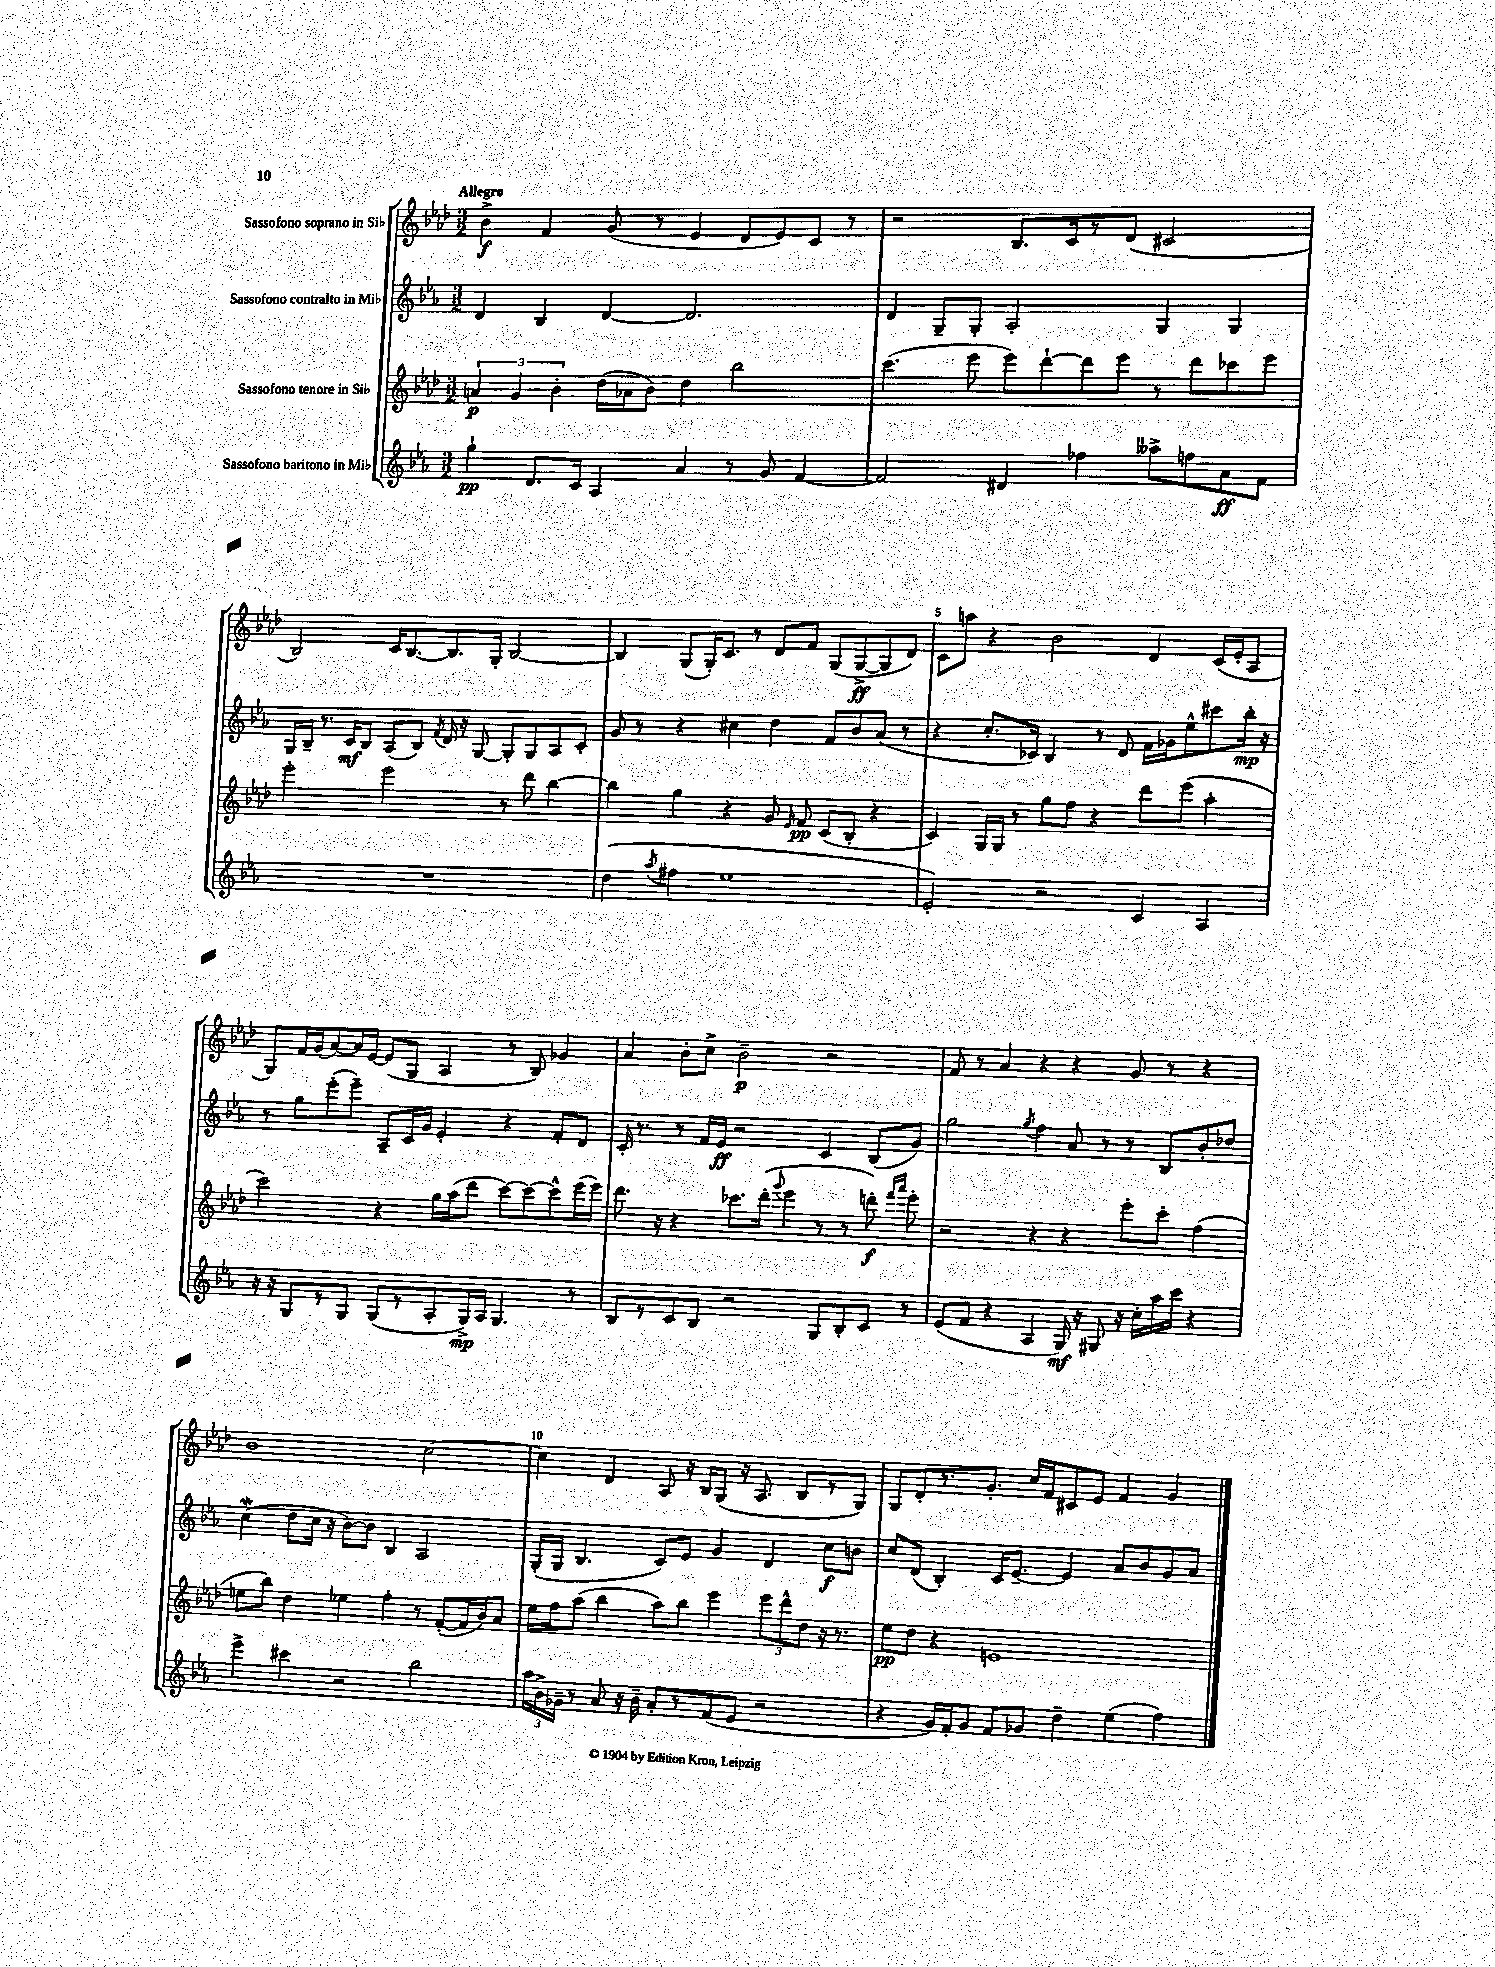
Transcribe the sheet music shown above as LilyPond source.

<<
\new StaffGroup <<
\new Staff = "s0" \with { instrumentName = "Sassofono soprano in Sib" } {
    \clef treble \key aes \major \numericTimeSignature \time 3/2 \tempo "Allegro"
    \autoBeamOff bes'4->\f f'4 g'8( r8 ees'4 des'8[ ees'8) c'8] r8 |
    r2 bes8.[ c'16 r8 des'8]( cis'2 |
    bes2) c'16[ bes8.~ bes8. g16]-. bes2~ |
    bes4 g8[( g16-.) c'8.] r8 des'8[ f'8] g8[( g8~->\ff g8 des'8]) |
    c'8[ a''8] r4 bes'2 des'4 c'16[( ees'16-. aes8] |
    g8[) f'16 g'16( aes'8~) aes'16 ees'16]~ ees'8[( g8] aes4 r8 bes8) ges'4 |
    aes'4 bes'8[-. c''8]-> bes'2--\p r2 |
    f'8 r8 aes'4 r4 r4 g'8 r8 r4 |
    bes'1 c''2~ |
    c''4 des'4 aes8 r16 bes16[ g8]( r16 aes8. bes8[ r8 g8]) |
    g8[ des'8-. r8. g'8.]-. c''16[ f'16 cis'8 ees'8] f'4 g'4 \bar "|." |
}
\new Staff = "s1" \with { instrumentName = "Sassofono contralto in Mib" } {
    \clef treble \key ees \major \numericTimeSignature \time 3/2
    \autoBeamOff d'4 bes4 d'4~ d'2. |
    d'4 g8[-- g8]-. aes2-. g4 g4 |
    g16[ bes16]-- r8. c'16[\mf bes8] aes8[( bes8]) \acciaccatura { f'8 } d'16 r16 g8~ g8[-. g8 aes8 c'8]-. |
    g'8 r8 r4 cis''4 d''4 f'8[ bes'8 aes'8]( r8 |
    r4 c''8.[-. ces'16]) bes4 r8 d'8 f'16[ ges'16 ees''8-^ cis'''8 bes''16]-.\mp r16 |
    r8 g''8[ ees'''8-.( ees'''8]--) aes8[-- c'16 g'16] ees'4-. r4 f'8[-. d'8] |
    c'16-. r8. r8 f'16[ ees'16]\ff r2 c'4 bes8[( g'8]) |
    g''2 \acciaccatura { g''8 } f''4 aes'8 r8 r8 bes8[ bes'8-. des''8] |
    c''4\mordent( d''8[ c''16] r16 bes'8[~) bes'8] bes4 aes2 |
    g16[-.( g16] bes4. c'8[) ees'8] g'4 d'4 c''8[\f b'8] |
    c''8[ d'8]( bes4-.) c'16[ ees'8.]~-- ees'4 aes'8[ bes'8 g'8 aes'8] \bar "|." |
}
\new Staff = "s2" \with { instrumentName = "Sassofono tenore in Sib" } {
    \clef treble \key aes \major \numericTimeSignature \time 3/2
    \autoBeamOff \tuplet 3/2 { a'4\p g'4 bes'4-. } des''16[( aes'16 bes'8]) des''4 bes''2 |
    c'''4.( ees'''8 ees'''8[) des'''8~-! des'''8 ees'''8] r8 des'''8[ ces'''8 ees'''8] |
    ees'''2-. ees'''2 r8 des'''8 bes''4~ |
    bes''4 g''4 r4 g'8 \grace { ees'16 } f'8\pp c'8[( bes8]-. r4 |
    c'4) g16[ g16] r8 g''8[ f''8] r4 des'''8[ ees'''8]( aes''4-. |
    c'''2) r4 g''16[ aes''16( des'''8] c'''8[~) c'''8~ c'''8-^ ees'''16( ees'''16]) |
    des'''8. r16 r4 ces'''8.[ des'''16]-.( \appoggiatura { g'''8 } ees'''4 r8 r8 d'''8-.\f) \grace { f'''16[ aes'''16] } ees'''8-. |
    r2 r4 r4 ees'''8[-. c'''8]-. f''4( |
    e''8[ bes''8]) des''4 ees''4 f''4-. r8 f'8[~-.( f'16 bes'16) aes'8] |
    ees''16[ f''16 aes''8]( bes''4 aes''8[) bes''8] ees'''4 \tuplet 3/2 { ees'''8[ des'''8-^ des''8] } r16 r8. |
    ees''8[\pp des''8] r4 e'1 \bar "|." |
}
\new Staff = "s3" \with { instrumentName = "Sassofono baritono in Mib" } {
    \clef treble \key ees \major \numericTimeSignature \time 3/2
    \autoBeamOff g''4-!\pp d'8.[ c'16] aes4 aes'4 r8 g'8 f'4~ |
    f'2 dis'4 fes''4 aeses''8[-> f''8 aes'8\ff f'8] |
    R1. |
    d''4( \acciaccatura { aes''8 } fis''4 ees''1 |
    ees'2-.) r2 c'4 aes4 |
    r16 r16 g8[ r8 g8] g8[( r8 aes8-. g16->\mp) aes16] g4. r8 |
    bes8[ r8 c'8 bes8] r2 g8[ bes8-. c'8] r8 |
    ees'8[( f'8] r4 aes4 g16\mf) r16 gis8 r16 c''16[-. aes''16 c'''16] r4 |
    ees'''4-> cis'''4 r2 bes''2 |
    \tuplet 3/2 { aes''16[ bes'16-> ges'16]-- } r8 aes'8 r16 bes'16-- aes'8[-. r8 f'8( ees'8] r2 |
    r4 g'16[) f'16-. g'8] f'8[ ges'8] d''4-- ees''4( f''4) \bar "|." |
}
>>
>>
\layout { \context { \Score \override BarNumber.break-visibility = ##(#f #t #t) barNumberVisibility = #(every-nth-bar-number-visible 5) } }
